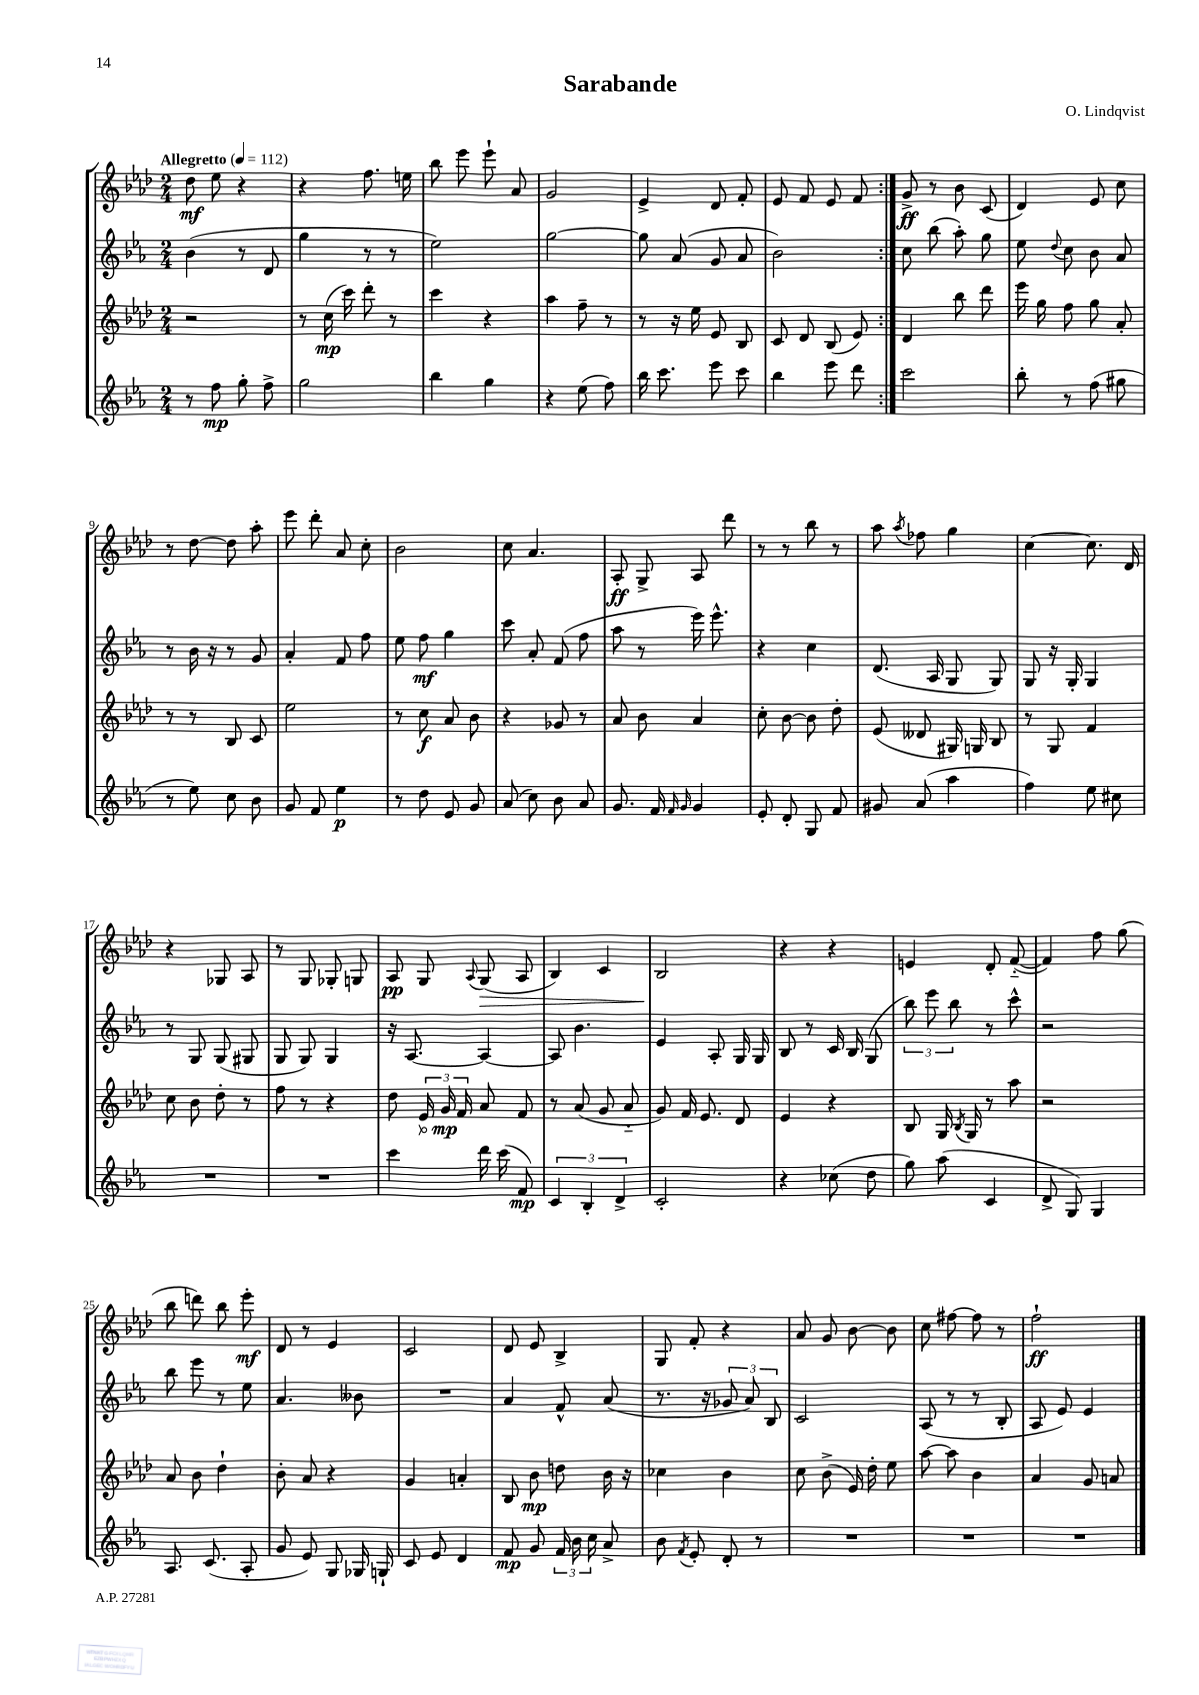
\header { title = "Sarabande" composer = "O. Lindqvist" }
<<
\new StaffGroup <<
\new Staff = "s0" {
    \clef treble \key aes \major \numericTimeSignature \time 2/4 \tempo "Allegretto" 4 = 112
    \autoBeamOff \repeat volta 2 { des''8\mf ees''8 r4 |
    r4 f''8. e''16 |
    bes''8 ees'''8 ees'''8-! aes'8 |
    g'2 |
    ees'4-> des'8 f'8-. |
    ees'8 f'8 ees'8 f'8 | }
    g'8->\ff r8 bes'8 c'8( |
    des'4) ees'8 c''8 |
    r8 des''8~ des''8 aes''8-. |
    ees'''8 des'''8-. aes'8 c''8-. |
    bes'2 |
    c''8 aes'4. |
    aes8-.\ff g8-> aes8 des'''8 |
    r8 r8 bes''8 r8 |
    aes''8 \acciaccatura { aes''8 } fes''8 g''4 |
    c''4~ c''8. des'16 |
    r4 ges8 aes8 |
    r8 g8 ges8-. g8 |
    aes8\pp g8 \appoggiatura { aes8 } g8\>( aes8 |
    bes4) c'4 |
    bes2\! |
    r4 r4 |
    e'4 des'8-. f'8~-_( |
    f'4) f''8 g''8( |
    bes''8 d'''8) bes''8 ees'''8-.\mf |
    des'8 r8 ees'4 |
    c'2 |
    des'8 ees'8 bes4-> |
    g8 f'8-. r4 |
    aes'8 g'8 bes'8~ bes'8 |
    c''8 fis''8~ fis''8 r8 |
    f''2-!\ff \bar "|." |
}
\new Staff = "s1" {
    \clef treble \key ees \major \numericTimeSignature \time 2/4
    \autoBeamOff \repeat volta 2 { bes'4( r8 d'8 |
    g''4 r8 r8 |
    ees''2) |
    g''2~ |
    g''8 aes'8( g'8 aes'8 |
    bes'2) | }
    c''8 bes''8( aes''8-.) g''8 |
    ees''8 \appoggiatura { d''8 } c''8 bes'8 aes'8 |
    r8 bes'16 r16 r8 g'8 |
    aes'4-. f'8 f''8 |
    ees''8 f''8\mf g''4 |
    c'''8 aes'8-. f'8( f''8 |
    aes''8 r8 ees'''16) ees'''8.-^ |
    r4 c''4 |
    d'8.( aes16 g8 g8) |
    g8 r16 g16-. g4 |
    r8 g8 g8( gis8 |
    g8 g8) g4 |
    r16 aes8.~ aes4~ |
    aes8 bes'4. |
    ees'4 aes8-. g16 g16 |
    bes8 r8 c'16 bes16 g8( |
    \tuplet 3/2 { bes''8) ees'''8 bes''8 } r8 c'''8-^ |
    r2 |
    bes''8 ees'''8 r8 ees''8 |
    aes'4. beses'8 |
    R2 |
    aes'4 f'8-^ aes'8( |
    r8. r16 \tuplet 3/2 { ges'8 aes'8) bes8 } |
    c'2 |
    aes8( r8 r8 bes8-. |
    aes8 ees'8) ees'4 \bar "|." |
}
\new Staff = "s2" {
    \clef treble \key aes \major \numericTimeSignature \time 2/4
    \autoBeamOff \repeat volta 2 { r2 |
    r8 c''16\mp( c'''16) des'''8-. r8 |
    c'''4 r4 |
    aes''4 f''8-- r8 |
    r8 r16 ees''16 ees'8 bes8 |
    c'8 des'8 bes8( ees'8) | }
    des'4 bes''8 des'''8 |
    ees'''16 g''16 f''8 g''8 aes'8-. |
    r8 r8 bes8 c'8 |
    ees''2 |
    r8 c''8\f aes'8 bes'8 |
    r4 ges'8 r8 |
    aes'8 bes'8 aes'4 |
    c''8-. bes'8~ bes'8 des''8-. |
    ees'8( deses'8 gis16) g16 bes8 |
    r8 g8 f'4 |
    c''8 bes'8 des''8-. r8 |
    f''8 r8 r4 |
    des''8 \tuplet 3/2 { \once \override Hairpin.circled-tip = ##t ees'16\> g'16\mp\! f'16 } aes'8 f'8 |
    r8 aes'8( g'8 aes'8-_ |
    g'8) f'16 ees'8. des'8 |
    ees'4 r4 |
    bes8 g16 \acciaccatura { bes8 } g16 r8 aes''8 |
    r2 |
    aes'8 bes'8 des''4-! |
    bes'8-. aes'8 r4 |
    g'4 a'4-. |
    bes8 bes'8\mp d''8 bes'16 r16 |
    ces''4 bes'4 |
    c''8 bes'8->( ees'16) des''16-. ees''8 |
    aes''8~ aes''8 bes'4 |
    aes'4 g'8 a'8 \bar "|." |
}
\new Staff = "s3" {
    \clef treble \key ees \major \numericTimeSignature \time 2/4
    \autoBeamOff \repeat volta 2 { r8 f''8\mp g''8-. f''8-> |
    g''2 |
    bes''4 g''4 |
    r4 ees''8( f''8) |
    bes''16 c'''8. ees'''8 c'''8 |
    bes''4 ees'''8 d'''8 | }
    c'''2 |
    bes''8-. r8 f''8( gis''8 |
    r8 ees''8) c''8 bes'8 |
    g'8 f'8 ees''4\p |
    r8 d''8 ees'8 g'8 |
    aes'8( c''8) bes'8 aes'8 |
    g'8. f'16 \grace { f'16 g'16 } g'4 |
    ees'8-. d'8-. g8 f'8 |
    gis'8 aes'8( aes''4 |
    f''4) ees''8 cis''8 |
    R2 |
    R2 |
    c'''4 d'''16 c'''16( f'8\mp) |
    \tuplet 3/2 { c'4 bes4-. d'4-> } |
    c'2-. |
    r4 ces''8( d''8 |
    g''8) aes''8( c'4 |
    d'8-> g8) g4 |
    aes8. c'8.( aes8-. |
    g'8 ees'8) g8 ges16 g16-! |
    c'8 ees'8 d'4 |
    f'8\mp g'8 \tuplet 3/2 { f'16 bes'16 c''16 } aes'8-> |
    bes'8 \acciaccatura { f'8 } ees'8-. d'8-. r8 |
    R2 |
    R2 |
    R2 \bar "|." |
}
>>
>>
